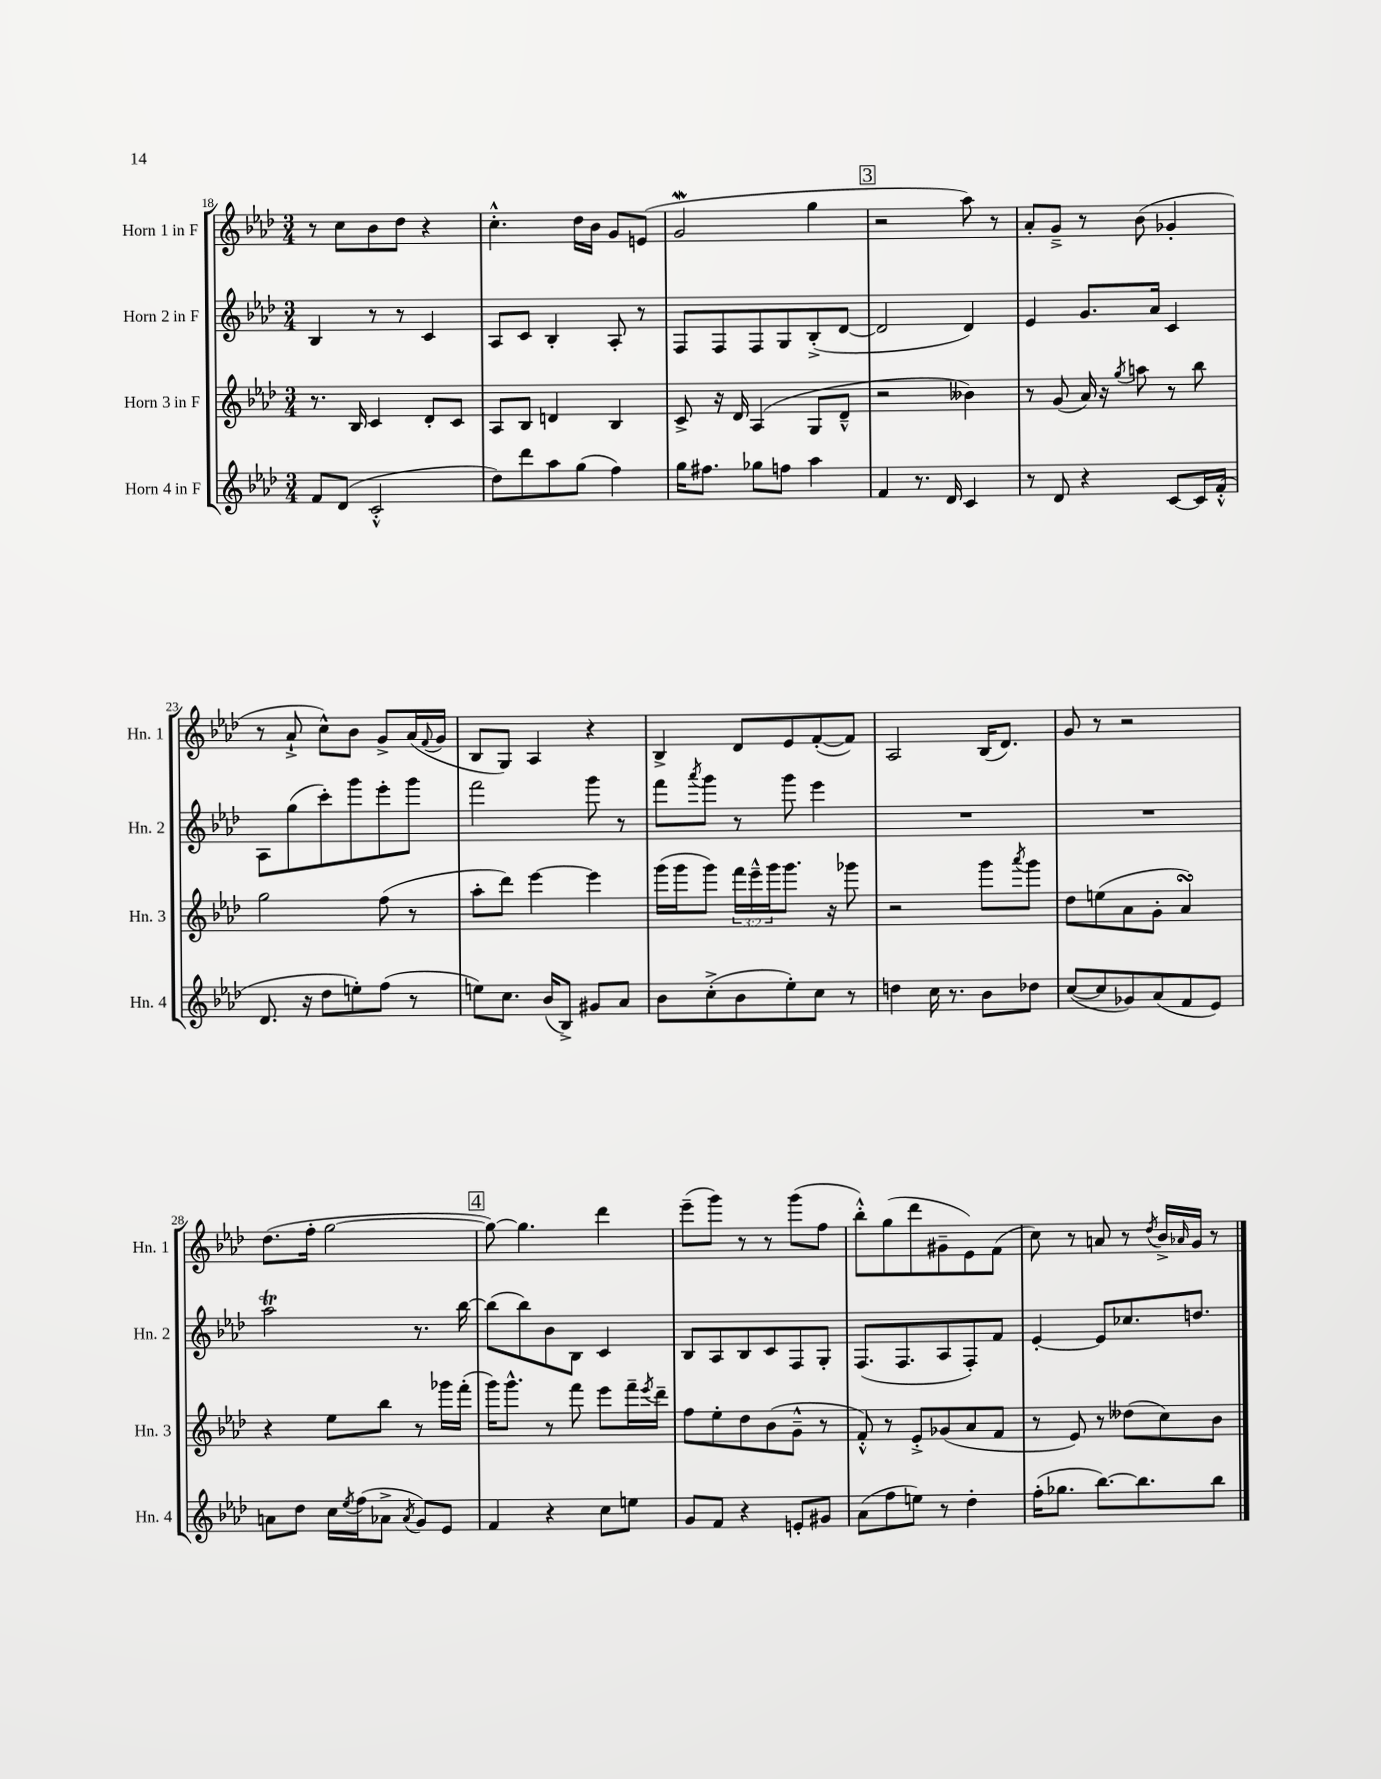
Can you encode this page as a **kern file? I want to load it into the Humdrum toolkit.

**kern	**kern	**kern	**kern
*staff4	*staff3	*staff2	*staff1
*clefG2	*clefG2	*clefG2	*clefG2
*k[b-e-a-d-]	*k[b-e-a-d-]	*k[b-e-a-d-]	*k[b-e-a-d-]
*M3/4	*M3/4	*M3/4	*M3/4
8f	8.r	4B-	8r
(8d-	.	.	8cc
.	16B-	.	.
2c'^^	4c	8r	8b-
.	.	8r	8dd-
.	8d-'	4c	4r
.	8c	.	.
=	=	=	=
8dd-)	8A-	8A-	4.cc'^^
8ddd-	8B-	8c	.
8aa-	4d	4B-'	.
(8gg	.	.	16dd-
.	.	.	16b-
4ff)	4B-	8A-'	8g
.	.	8r	(8e
=	=	=	=
16gg	8c^	8F	2g
8.ff#	.	.	.
.	16r	8F	.
.	16d-	.	.
8gg-	(4A-	8F	.
8ff	.	8G	.
4aa-	8G	(8B-'^	4gg
.	8d-~^^	[8d-	.
=	=	=	=
4f	2r	2d-]	2r
8.r	.	.	.
16d-	.	.	.
4c	4b--)	4d-)	8aa-)
.	.	.	8r
=	=	=	=
8r	8r	4e-	8a-'
8d-	(8g	.	8g~^
4r	16a-)	8.g	8r
.	16r	.	.
.	8qgg	.	.
.	8aa	.	(8b-
.	.	16a-	.
[8c	8r	4c	4g-'
16c]	8bb-	.	.
(16f'^^	.	.	.
=	=	=	=
8.d-	2gg	8A-	8r
.	.	(8gg	8a-`^
16r	.	.	.
8dd-	.	8ccc')	8cc^^)
8ee')	.	8ggg	8b-
(8ff	(8ff	8eee-'	8g^
8r	8r	8ggg	(16a-
.	.	.	8qqf
.	.	.	16g
=	=	=	=
8ee)	8aa-'	2fff	8B-
8.cc	8ddd-)	.	8G)
.	[4eee-	.	4A-
(16b-	.	.	.
8B-^)	.	.	.
8g#	4eee-]	8ggg	4r
8a-	.	8r	.
=	=	=	=
8b-	(16ggg	8fff	4B-^
.	16ggg	.	.
.	.	8qaaa-	.
(8cc'^	8ggg)	8ggg	.
8b-	24fff	8r	8d-
.	24eee-~^^	.	.
.	24ggg	.	.
8ee-')	8.ggg	8ggg	8e-
8cc	.	4eee-	([8f'
.	16r	.	.
8r	8ggg-	.	8f])
=	=	=	=
4dd	2r	2.r	2A-
16cc	.	.	.
8.r	.	.	.
8b-	8ggg	.	(16B-
.	.	.	8.d-)
.	8qaaa-	.	.
8dd-	8ggg	.	.
=	=	=	=
([8cc	8dd-	2.r	8g
8cc]	(8ee	.	8r
8g-)	8a-	.	2r
(8a-	8g'	.	.
8f	4a-)	.	.
8e-)	.	.	.
=	=	=	=
8a	4r	2aa-	(8.dd-
8dd-	.	.	.
.	.	.	16ff'
16cc	8ee-	.	[2gg
8qee-	.	.	.
(16ff	.	.	.
8a-^	8bb-	.	.
8qa-	.	.	.
8g)	8r	8.r	.
8e-	16ggg-	.	.
.	(16fff'	[16bb-	.
=	=	=	=
4f	16ggg)	(8bb-]	8gg_)
.	8.ggg^^	.	.
.	.	8bb-)	4.gg]
4r	8r	8b-	.
.	8fff	8B-	.
8cc	8eee-	4c	4ddd-
8ee	16fff~	.	.
.	8qeee-	.	.
.	16ddd-~	.	.
=	=	=	=
8g	8ff	8B-	(8eee-~
8f	8ee-'	8A-	8ggg)
4r	8dd-	8B-	8r
.	(8b-	8c	8r
8e'	8g~^^	8F	(8ggg
8g#	8r	8G'	8ff
=	=	=	=
(8a-	8f'^^)	(8.F	8bb-'^^)
8ff	8r	.	(8gg
.	.	8.F	.
8ee)	8e-'^	.	8ddd-
8r	(8g-	8A-	8g#~
4dd-'	8a-	8F')	8e-)
.	8f	8f	(8f
=	=	=	=
(16ff'	8r	[4e-'	8cc)
8.gg-	.	.	.
.	8e-)	.	8r
[8.bb-)	8r	8e-]	8a
.	(8dd--	8.cc-	8r
8.bb-]	.	.	.
.	.	.	8qdd-
.	8cc)	.	16b-^
.	.	.	16qqa-
.	.	8.dd	16g
8bb-	8b-	.	8r
==	==	==	==
*-	*-	*-	*-
